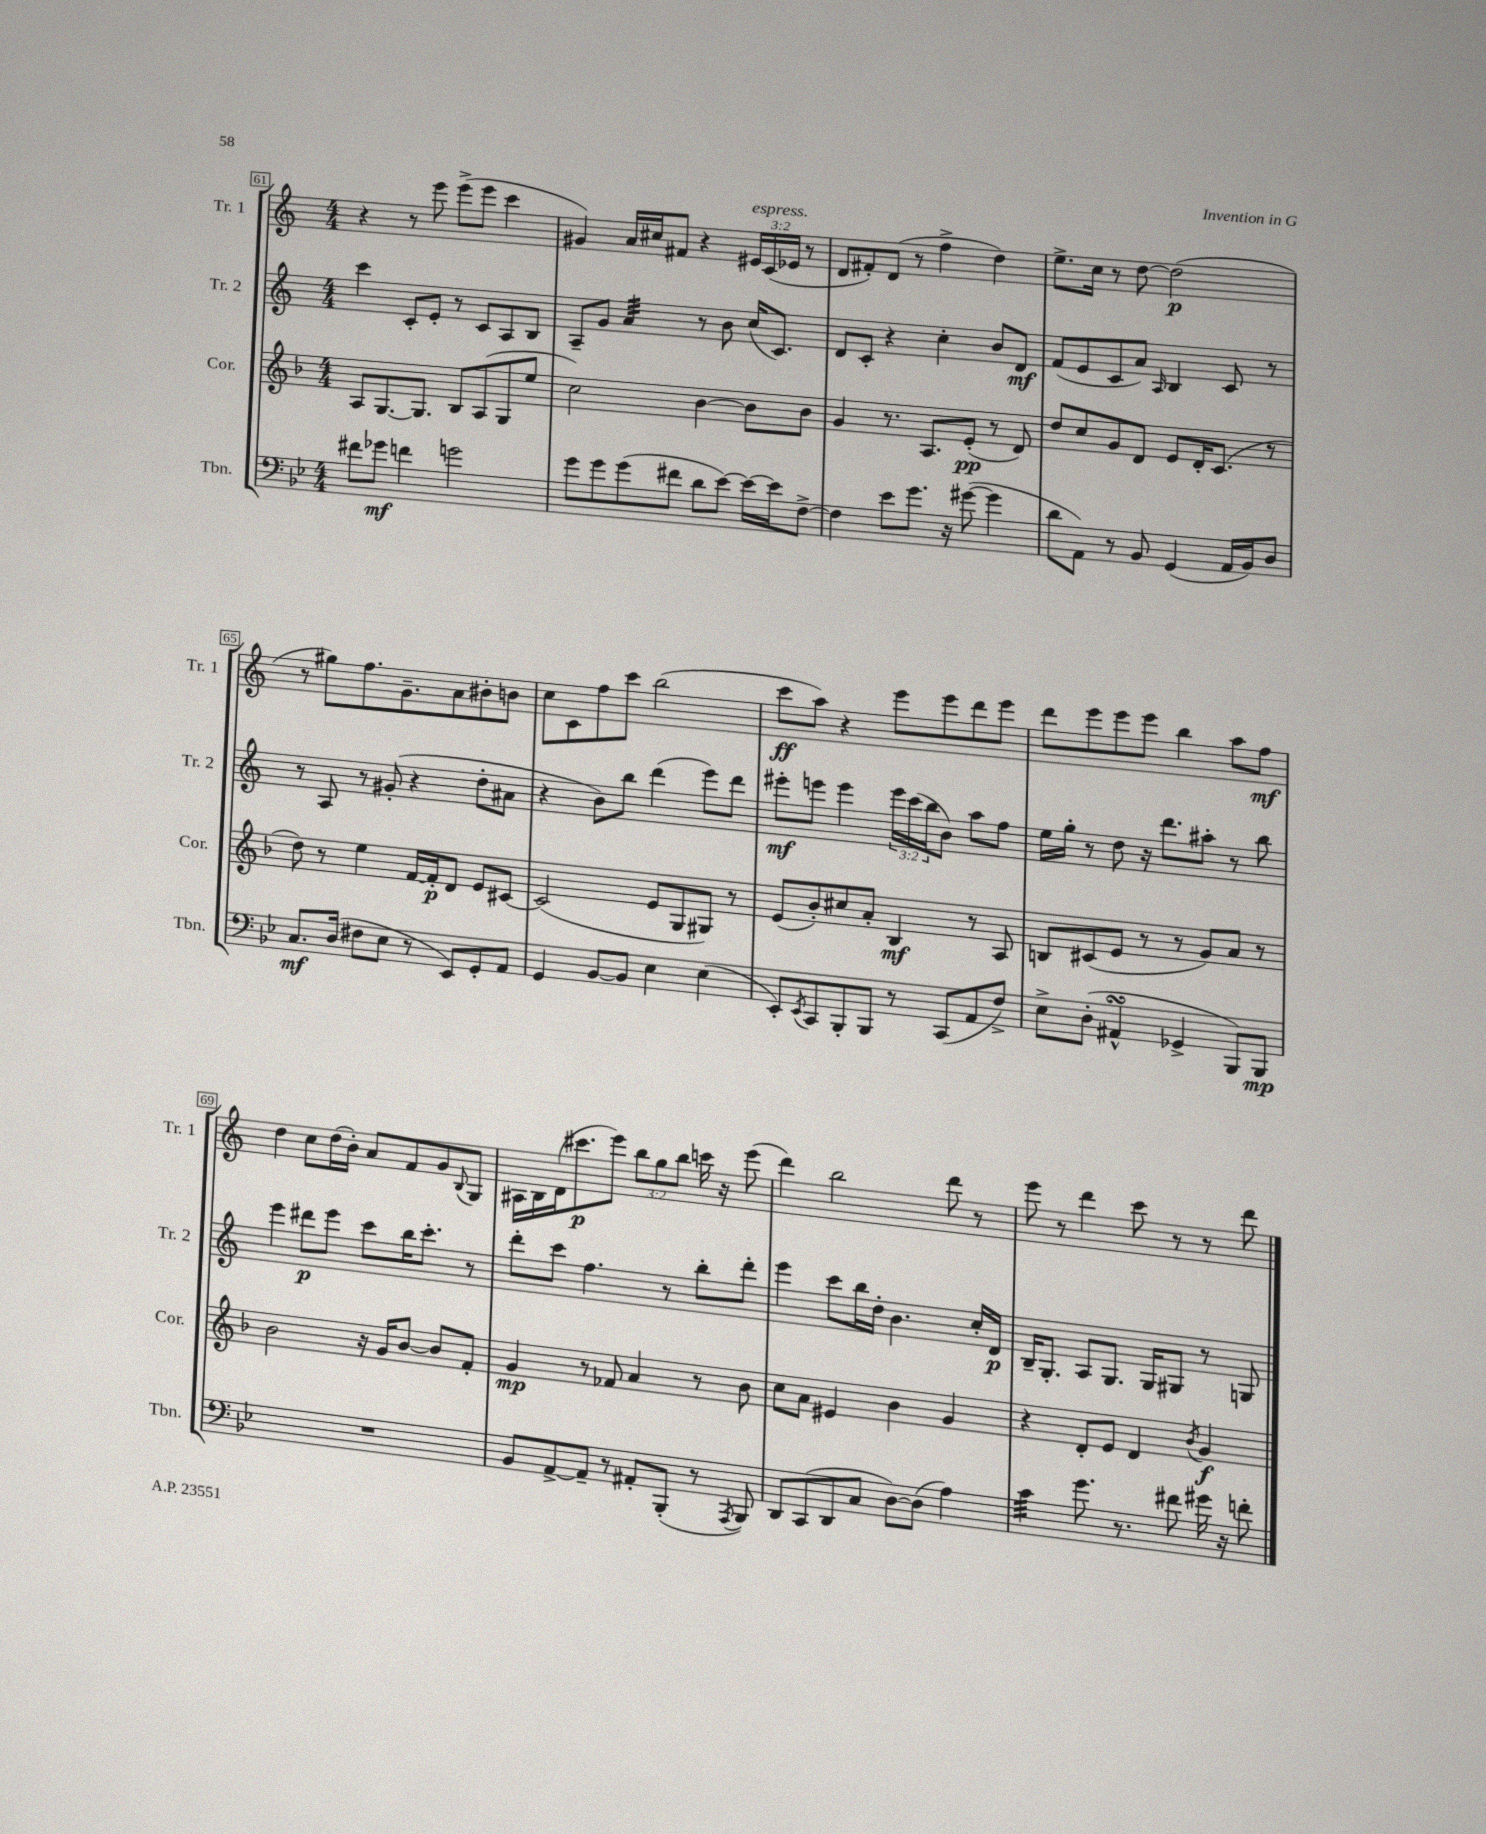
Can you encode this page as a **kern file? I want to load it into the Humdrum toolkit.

**kern	**kern	**kern	**kern
*staff4	*staff3	*staff2	*staff1
*clefF4	*clefG2	*clefG2	*clefG2
*k[b-e-]	*k[b-]	*k[]	*k[]
*M4/4	*M4/4	*M4/4	*M4/4
8f#\L	8A/L	4ccc\	4r
8g-\J	[8.G/	.	.
4f\	.	8c'/L	8r
.	8.G/]J	.	.
.	.	8e'/J	8eee\
2g\	8B-/L	8r	(8eee^\L
.	(8A/	8c/L	8eee\J
.	8G/	8A/	4ccc\
.	8ee/J	8B/J	.
=	=	=	=
8g\L	2cc\)	8A~/L	4g#/)
8g\	.	8g/J	.
(8g\	.	4a/	16a/LL
.	.	.	16cc#/J
8f#\J	.	.	8f#/J
8d\L	[4b-\	8r	4r
[8e-\J)	.	8b\	.
16e-\_LL	8b-\]L	(16cc/LK	24e#/LL
.	.	.	(24c/
16e-\]J	.	8.c/J)	.
.	.	.	24e-/JJ
[8F^\J	8b-\J	.	8r
=	=	=	=
4F\]	4g/	8d/L	8d/L
.	.	8c'/J	8f#'/)
8e-\L	8.r	4r	(8d/J
8.g\J	.	.	8r
.	8.A/L	.	.
.	.	4cc'\	4ff^\
16r	.	.	.
([8g#\	(8e'/J	.	.
4g#\]	8r	8b/L	4dd\)
.	8d/)	8d/J	.
=	=	=	=
8d\L	8dd/L	(8f/L	8.ee^\L
8AA\J)	8cc/	8e/	.
.	.	.	16cc\Jk
8r	8g/	8c/	8r
8BB-/	8d/J	8a/J)	[8dd\
.	.	16qqA/	.
(4GG/	8e/L	4B/	(2dd\]
.	16d'/K	.	.
.	(8.c/J	.	.
16AA/LL	.	8c/	.
16BB-/J)	.	.	.
8D/J	8r	8r	.
=	=	=	=
8.C/L	8dd\)	8r	8r
.	8r	8A/	8gg#\L)
(16D/Jk	.	.	.
8F#\L	4ee\	8r	8.ff\
8E-\J	.	(8g#'/	.
.	.	.	8.g~\
8r	[16f/LL	4r	.
.	16f'/]J	.	.
8EE-/L)	8d/J	.	8a\
8GG'/	8e/L	8dd'\L	8b#'\
8AA/J	[8c#/J	8a#\J	8b\J
=	=	=	=
4GG/	(2c#/]	4r	8cc\L
.	.	.	8c\
[8BB-/L	.	8b\L)	8ff\
8BB-/]J	.	8bb\J	8ccc\J
4E-\	8e/L	(4ddd\	(2bb\
.	8G/	.	.
(4E-\	8G#/J)	8eee\L)	.
.	8r	8ddd\J	.
=	=	=	=
8EE-'/L)	(8e/L	8eee#'\L	8ccc\L
8qEE-/	.	.	.
8CC/	8b-'/)	8eee\J	8aa\J)
8BBB-'/	8cc#/	4eee\	4r
8BBB-/J	8a'/J	.	.
8r	4B-/	24eee\LL	8eee\L
.	.	(24ccc\	.
.	.	24bb\J	.
(8CC/L	.	8b\J)	8eee\
8AA/	8r	8aa\L	8ddd\
8F^/J)	8A/	8ff\J	8eee\J
=	=	=	=
8E-^\L	8B/L	16ee\LL	8ddd\L
.	.	16gg'\JJ	.
(8D'\J	(8c#/	8r	8eee\
4AA#^^/	8e/J	8dd\	8eee\
.	8r	16r	8eee\J
.	.	8.ddd\L	.
4GG-^/	8r	.	4bb\
.	8g/L)	8aa#'\J	.
8BBB-/L)	8a/J	8r	8aa\L
8BBB-/J	8r	8bb\	8ff\J
=	=	=	=
1r	2b-\	4eee\	4dd\
.	.	8ddd#\L	8cc\L
.	.	8eee\J	(16dd\L
.	.	.	16b'\JJ)
.	16r	8ccc\L	8a/L
.	16g/LK	.	.
.	[8b-/J	16bb\K	8f/
.	.	8.ccc'\J	.
.	8b-/]L	.	8g/
.	.	.	8qqB/
.	8f'/J	8r	8G/J
=	=	=	=
8BB-/L	4g/	8ddd'\L	16A#\LL
.	.	.	16B\
[8AA^/	.	8ccc\J	(16d\J
.	.	.	8.ccc#\
8AA~/]J	8r	4.ff\	.
8r	8f-/	.	8eee\J)
8AA#'/L	4a/	.	12bb\L
.	.	.	12gg\
(8BBB-'/J	.	8r	.
.	.	.	12bb\J
8r	8r	8bb'\L	16ccc\
.	.	.	16r
8qAAA/	.	.	.
8BBB-/)	8b-\	8ddd'\J	(8eee\
=	=	=	=
8DD/L	8cc\L	4eee\	4ddd\)
(8CC/	8a\J	.	.
8DD/	4e#/	8ccc\L	2bb\
8C/J	.	16bb\L	.
.	.	16dd'\JJ	.
[8D\L)	4b-\	4.b\	.
(8D\]J	.	.	.
4A\)	4g/	.	8ddd\
.	.	16cc'/LL	8r
.	.	16d/JJ	.
=	=	=	=
4c\	4r	16B~/LK	8eee\
.	.	8.G'/J	.
.	.	.	8r
8.g\	8d'/L	8A/L	4ddd\
.	8e/J	8.G/J	.
8.r	.	.	.
.	4d/	.	8ccc\
.	.	16G/LK	.
8f#\	.	8G#/J	8r
.	8qb-/	.	.
16g#\	4g/	8r	8r
16r	.	.	.
8f'\	.	8G/	8ddd\
==	==	==	==
*-	*-	*-	*-
